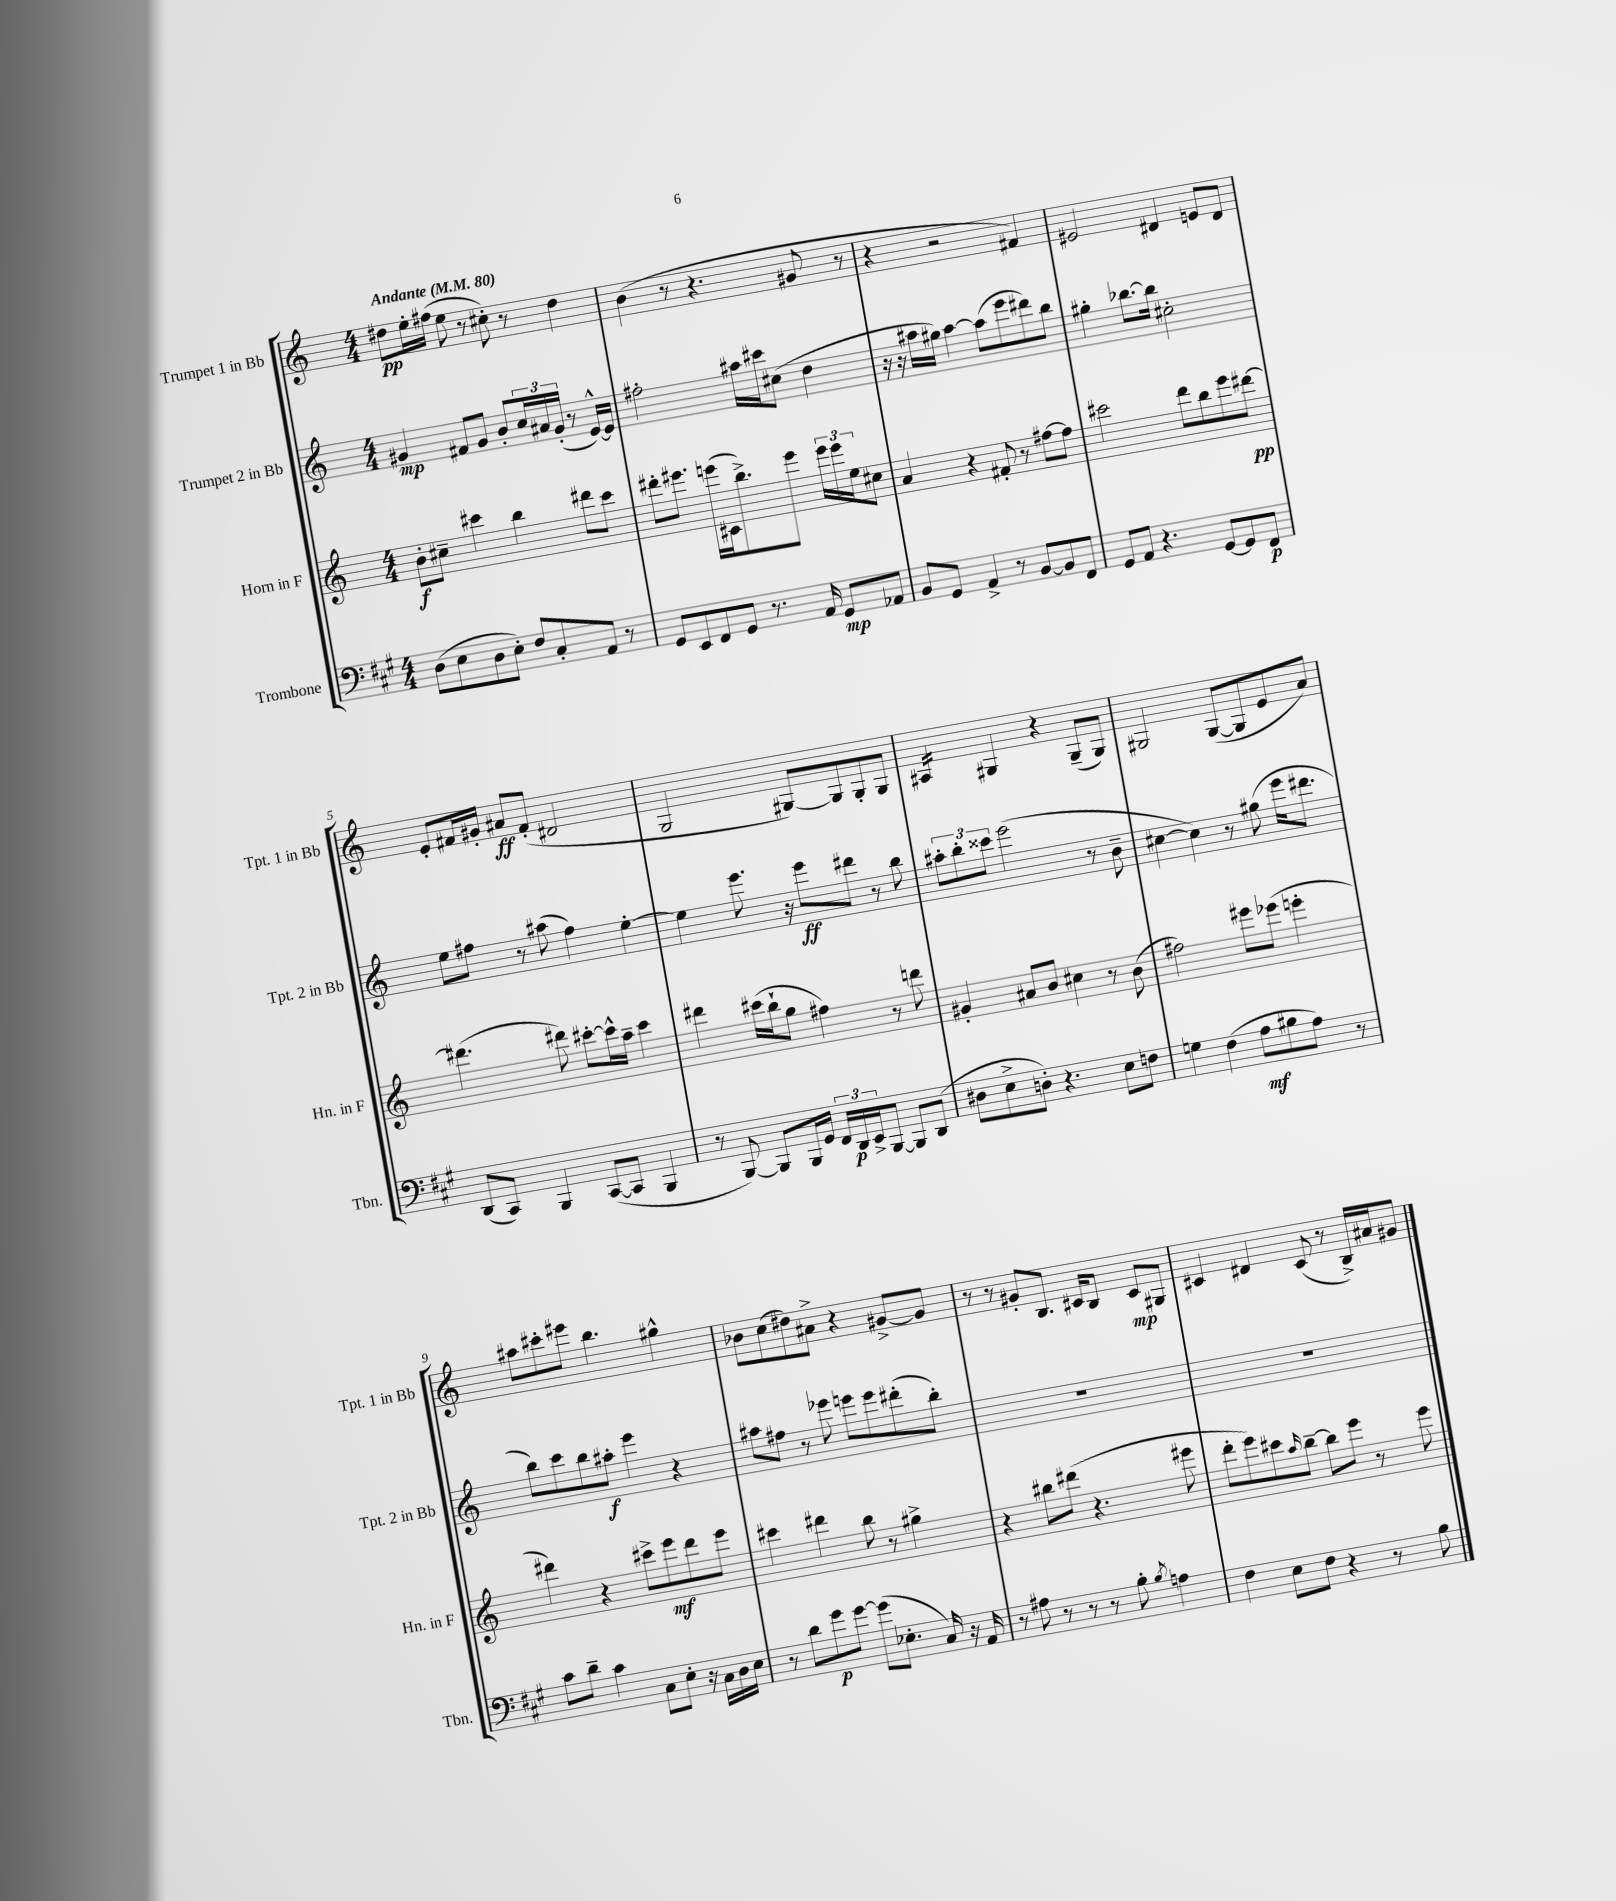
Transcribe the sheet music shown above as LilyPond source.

<<
\new StaffGroup <<
\new Staff = "s0" \with { instrumentName = "Trumpet 1 in Bb" shortInstrumentName = "Tpt. 1 in Bb" } {
    \clef treble \key c \major \numericTimeSignature \time 4/4 \tempo "Andante" 4 = 80
    dis''8\pp e''16-. fis''16( e''8 r8 cis''8-.) r8 dis''4 |
    b'4( r8 r4. gis'8 r8 |
    r4 r2 fis'4) |
    eis'2 dis'4 e'8 dis'8 |
    e'8-. fis'16 gis'16-. ais'8\ff fis'8-.( dis'2 |
    g2 gis8~) gis8 gis8-. gis8 |
    ais4:16 gis4 r4 gis8--( gis8) |
    gis2 gis8~( gis8 e'8 a'8) |
    ais''8 cis'''8-. eis'''8 b''4. gis''4-^ |
    bes'8 c''8( dis''8) ais'8-> r4 gis'8~-> gis'8 |
    r8 r8 gis'8-. b8. cis'16 b8 cis'8\mp gis8 |
    cis'4 dis'4 cis'8( r8 b16->) ais'16 gis'8 \bar "|." |
}
\new Staff = "s1" \with { instrumentName = "Trumpet 2 in Bb" shortInstrumentName = "Tpt. 2 in Bb" } {
    \clef treble \key c \major \numericTimeSignature \time 4/4
    gis'4\mp fis'8 gis'8 b'8-. \tuplet 3/2 { c''16 ais'16 gis'16-.( } r8 e'16~-^) e'16 |
    fis''2-. ais''16 cis'''16 cis''8( d''4 |
    r16 r16 ais''16 gis''16) ais''4~ ais''8( e'''8 dis'''8) b''8 |
    gis''4-. bes''8.~ bes''16 cis''2-. |
    e''8 fis''8 r8 ais''8( fis''4) e''4~-. |
    e''4 e'''8. r16 e'''8\ff dis'''8 r8 b''8 |
    \tuplet 3/2 { ais''8-. b''8-. cisis'''8 } e'''2( r8 b'8-- |
    cis''4~ cis''4) r8 gis''8( e'''16 dis'''8. |
    b''8) c'''8 b''8 ais''8-.\f e'''4 r4 |
    ais''8 fis''8 r8 ees'''8 e'''8 e'''8 dis'''8-.( b''8-.) |
    R1 |
    R1 \bar "|." |
}
\new Staff = "s2" \with { instrumentName = "Horn in F" shortInstrumentName = "Hn. in F" } {
    \clef treble \key c \major \numericTimeSignature \time 4/4
    b'8-.\f cis''8-- cis'''4 b''4 dis'''8 cis'''8 |
    dis'''8-. eis'''8. e'''16( cis'16 b''8.->) e'''8 \tuplet 3/2 { e'''16 e'''16 e''16 } cis''8 |
    a'4 r4 fis'8-. r8 fis''8~ fis''8 |
    cis'''2 d'''8 b''8 e'''8 dis'''8~\pp |
    dis'''4.( dis'''8) cis'''8~-. cis'''16-^ a''16-- cis'''4 |
    dis'''4 cis'''16( b''16-! g''8 fis''4) r8 d'''8 |
    gis'4-. ais'8 b'8 cis''4 r8 b'8( |
    fis''2) eis'''8 ees'''8( e'''4-. |
    dis'''4) r4 cis'''8-> e'''8\mf dis'''8 e'''8 |
    cis'''4 dis'''4 b''8 r8 gis''4-> |
    r4 bis''8 dis'''8( r4. eis'''8 |
    d'''8-. e'''8) cis'''8 \grace { a''16 } b''8~-- b''8 e'''8 r8 e'''8 \bar "|." |
}
\new Staff = "s3" \with { instrumentName = "Trombone" shortInstrumentName = "Tbn." } {
    \clef bass \key a \major \numericTimeSignature \time 4/4
    d8( e8 d8 e8-.) fis8 cis8-. a,8 r8 |
    gis,8 e,8 fis,8 gis,8 r8. a,16 gis,8\mp aes,8 |
    b,8 gis,8 a,4-> r8 b,8~ b,8 fis,8 |
    gis,8 a,8 r4. gis,8~ gis,8 fis,8\p |
    d,8( cis,8) b,,4 cis,8~( cis,8 b,,4 |
    r8 b,,8~) b,,8 b,,16 gis,16 \tuplet 3/2 { fis,16 d,16\p e,16-> } b,,8~ b,,8 d,8( |
    dis8 e8-> d8-.) r4. e8 f8 |
    g4 fis4( a8\mf bis8 a8) r8 |
    cis'8 d'8-- cis'4 cis8 e8-. r16 cis16 d16 e16 |
    r8 d'8 gis'8\p gis'8~ gis'8( ees8.-. cis16) r16 a,16 |
    r8 ais8 r8 r8 r8 b8-. \acciaccatura { b8 } a4 |
    fis4 e8 fis8 r4 r8 b8 \bar "|." |
}
>>
>>
